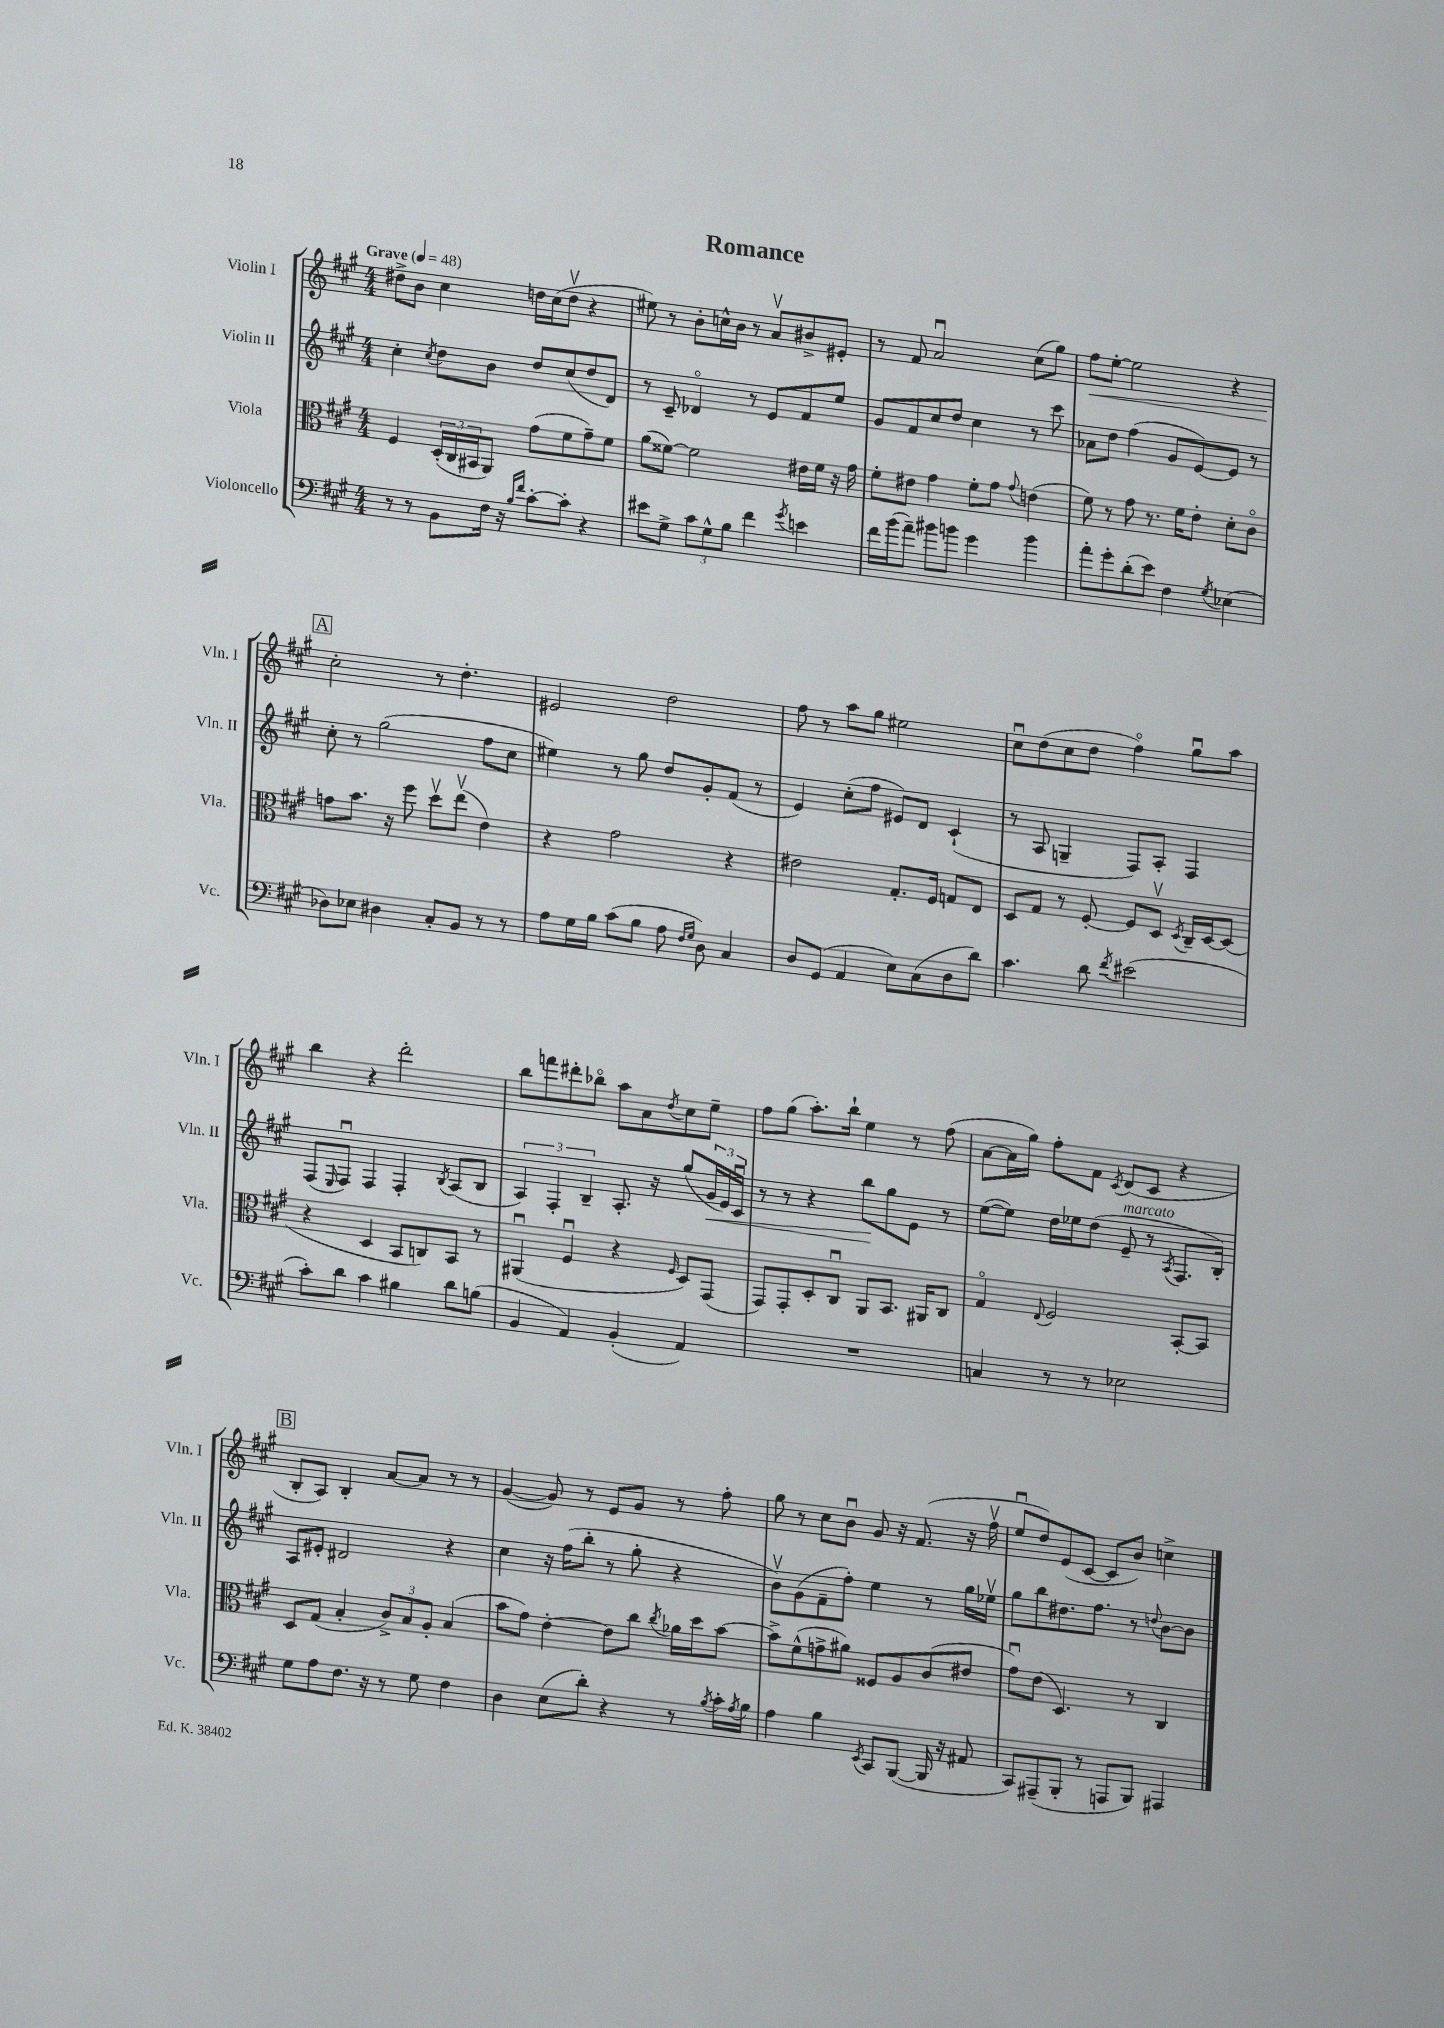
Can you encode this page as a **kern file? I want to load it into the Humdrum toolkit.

**kern	**kern	**kern	**dynam	**kern	**dynam
*part4	*part3	*part2	*part2	*part1	*part1
*staff4	*staff3	*staff2	*staff2	*staff1	*staff1
*I"Violoncello	*I"Viola	*I"Violin II	*	*I"Violin I	*
*I'Vc.	*I'Vla.	*I'Vln. II	*	*I'Vln. I	*
*clefF4	*clefC3	*clefG2	*	*clefG2	*
*k[f#c#g#]	*k[f#c#g#]	*k[f#c#g#]	*	*k[f#c#g#]	*
*M4/4	*M4/4	*M4/4	*	*M4/4	*
*MM48	*MM48	*MM48	*	*MM48	*
=1	=1	=1	=1	=1	=1
!	!	!	!	!LO:TX:a:B:t=Grave	!
8r	4F#/	4cc#'\	.	8dd#X^\L	.
8r	.	.	.	8b\J	.
.	.	8qcc#/	.	.	.
8BB\L	(24D'/LL	8dd\L	.	4cc#\	.
.	24C#/	.	.	.	.
.	24BB#X/J	.	.	.	.
16F#\Jk	8AA/J)	8b\J	.	.	.
16r	.	.	.	.	.
16qqB/LL	.	.	.	.	.
16qqf#/JJ	.	.	.	.	.
[8c#'\L	(8g#\L	8dd/L	.	16ddn\LL	.
.	.	.	.	(16cc#\J	.
8c#'\J]	8f#\	(8cc#/	.	8ddv\J	.
4r	8g#~\)	8dd/	.	4r	.
.	8f#\J	8d/J)	.	.	.
=2	=2	=2	=2	=2	=2
8e#X\L	(8a\L	8r	.	8ee#X\)	.
8G#^\J	[8f##X\J)	8c#~/	.	8r	.
12c#\L	2f##\]	4d-X/	.	8b'\L	.
12G#^^\	.	.	.	.	.
.	.	.	.	16ccn^^\L	.
12B\J	.	.	.	.	.
.	.	.	.	16b\JJ	.
4f#\	.	8r	.	8r	.
.	.	8e/L	.	8av/L	.
8qg#/	.	.	.	.	.
4en\	16e#X\LL	8f#/	.	8b#X^/	.
.	16f##\JJ	.	.	.	.
.	16r	8ee/J	.	8e#X'/J	.
.	16g#\	.	.	.	.
=3	=3	=3	=3	=3	=3
16f#\LL	8f#'\L	8g#/L	.	8r	.
(16b\J	.	.	.	.	.
8a~\J)	8e#X\J	8f#/	.	8f#/	.
8b#X\L	4g#\	8cc#/	.	2au/	.
8bn\J	.	8dd/J	.	.	.
4g#\	8f#'\L	4cc#\	.	.	.
.	8g#\J	.	.	.	.
.	8qqg#/	.	.	.	.
4b\	(4en\	8r	.	(8cc#\L	.
.	.	8ccc#\	.	8gg#\J)	.
=4	=4	=4	=4	=4	=4
!	!	!	!	!	!LO:HP:b
8a'\L	8f#\)	8a-X\L	.	8ff#\L	<
8g#'\	8r	8dd\J	.	[8ee'\J	.
(8d'\	8g#\	(4ff#\	.	2ee\]	.
8e\J)	8.r	.	.	.	.
4F#\	.	8g#/L	.	.	.
.	16f#\KL	.	.	.	.
.	8e'\J	[8e/)	.	.	.
8qG#/	.	.	.	.	.
(4E-X\	8d'\L	8e/J]	.	4r	.
.	8c#\J	8r	.	.	.
!!LO:LB:g=z
!!LO:REH:place=s1:t=A
=5	=5	=5	=5	=5	=5
8D-X\L)	8gn\L	8cc#'\	.	2cc#'\	.
8E-X\J	8.b\J	8r	.	.	.
4D#X\	.	(2gg#\	.	.	.
.	16r	.	.	.	.
.	8ff#\	.	.	.	.
8C#'/L	8ddv\L	.	.	8r	[
8BB/J	(8eev\J	.	.	4.dd'\	.
8r	4e\)	8ff#\L	.	.	.
8r	.	8cc#\J	.	.	.
=6	=6	=6	=6	=6	=6
8A\L	4r	4ee#X\)	.	2e#X/	.
16G#\L	.	.	.	.	.
16B\JJ	.	.	.	.	.
(8c#\L	2g#\	8r	.	.	.
8B\J	.	8gg#\	.	.	.
8A\	.	8dd/L	.	2dd\	.
16qqF#/LL	.	.	.	.	.
16qqG#/JJ	.	.	.	.	.
8D\)	.	8g#'/	.	.	.
4C#/	4r	(8f#/J	.	.	.
.	.	8r	.	.	.
=7	=7	=7	=7	=7	=7
8D/L	2e#X\	4e/)	.	8ff#\	.
(8GG#/J	.	.	.	8r	.
4AA/	.	(8cc#'\L	.	8aa\L	.
.	.	8ff#\J	.	8gg#\J	.
8E\L)	8.G#'/L	8e#X/L)	.	2ee#X\	.
(8C#\	.	8d/J	.	.	.
.	16F#/Jk	.	.	.	.
8D\	8Gn/L	(4c#`/	.	.	.
8d\J)	8E/J	.	.	.	.
=8	=8	=8	=8	=8	=8
4.c#\	8D/L	8r	.	8cc#u\L	.
.	8G#/J	8A/	.	(8dd\	.
.	8r	4Gn~/	.	8cc#\	.
8d\	[8F#'/	.	.	8dd\J	.
8qf#/	.	.	.	.	.
(2e#X\	8F#/L]	8F#/L)	.	4ff#\)	.
.	8Dv/J	8A'/J	.	.	.
.	8qD/	.	.	.	.
.	16C#~/LL	4F#/	.	8gg#u\L	.
.	[16D/J	.	.	.	.
.	(8D/J]	.	.	8aa\J	.
!!LO:LB:g=z
=9	=9	=9	=9	=9	=9
8c#'\L)	4r	(8F#/L	.	4bb\	.
.	.	16qqE/	.	.	.
8d\J	.	8F#u/J)	.	.	.
4c#\	4D/	4F#/	.	4r	.
4B#X\	8BB/L	4F#'/	.	2ddd'\	.
.	8Cn/)	.	.	.	.
.	.	8qB/	.	.	.
8d\L	8BB/J	(8A/L	.	.	.
(8Bn\J	8r	8B/J	.	.	.
=10	=10	=10	=10	=10	=10
4BB/	(4AA#Xu/	6A/)	.	8bb\L	.
.	.	.	.	8fffn\	.
.	.	6F#'/	.	.	.
4AA/)	4F#u/	.	.	8ddd#X'\	.
.	.	6B~/	.	.	.
.	.	.	.	8bb-X\J	.
(4BB'/	4r	8.A'/	.	8aa\L	.
.	.	.	.	8a\	.
.	.	16r	.	.	.
.	16qqF#/	.	.	8qdd/	.
4AA/)	8D/L)	(8gg#/L	.	8cc#\	.
!	!	!	!LO:HP:b	!	!
.	(8GG#/J	24g#/L	<	8ee~\J	.
.	.	24e/)	.	.	.
.	.	24c#u/JJ	.	.	.
=11	=11	=11	=11	=11	=11
1r	8GG#/L)	8r	.	8ff#\L	.
.	8GG#'/	8r	.	(8gg#\J	.
.	8D'/	4r	.	8.aa'\L)	.
.	8C#u/J	.	.	.	.
.	.	.	.	16bb`\Jk	.
.	8AA/L	8bb\L	.	4ee\	.
.	8.BB/J	8gg#\	[	.	.
.	.	8e\J	.	8r	.
.	16AA#X/KL	.	.	.	.
.	8C#/J	8r	.	(8ff#\	.
=12	=12	=12	=12	=12	=12
4Cn/	4G#/	([8ee\L	.	[8a\L	.
.	.	8ee\J])	.	16a\L]	.
.	.	.	.	16gg#\JJ)	.
.	8qqE/	.	.	.	.
8r	2F#/	16dd\LL	.	8ff#'\L	.
.	.	16ee-X\J	.	.	.
8r	.	(8dd\J	.	8f#\J	.
.	.	.	.	8qc#/	.
!	!	!LO:TX:a:i:t=marcato	!	!	!
2E-X\	.	8e~/	.	(8d/L	.
.	.	8r	.	8c#/J	.
.	.	8qA/	.	.	.
.	[8BB'/L	8.F#/L	.	4r	.
.	8BB/J]	.	.	.	.
.	.	16B'/Jk)	.	.	.
!!LO:LB:g=z
!!LO:REH:place=s1:t=B
=13	=13	=13	=13	=13	=13
8G#\L	8D/L	8A/L	.	8B'/L	.
8A\	(8G#/J	8e#X'/J	.	8A/J)	.
8.F#\J	4B'/	2d#X/	.	4B'/	.
16r	.	.	.	.	.
8r	12c#^/L)	.	.	[8a/L	.
.	12B/	.	.	.	.
8G#\	.	.	.	8a/J]	.
.	12A'/J	.	.	.	.
4F#\	(4B/	4r	.	8r	.
.	.	.	.	8r	.
=14	=14	=14	=14	=14	=14
4D\	8b\L	4cc#\	.	([4g#/	.
.	8g#\J)	.	.	.	.
(8E\L	[4e'\	16r	.	8g#/])	.
.	.	(16ff#\KL	.	.	.
8d'\J)	.	8bb'\J	.	8r	.
4r	8e\L]	8r	.	8e/L	.
.	8cc#\J	8gg#'\	.	8g#/J	.
.	8qcc#/	.	.	.	.
8r	16a-X\LL	4r	.	8r	.
.	16dd\J	.	.	.	.
8qB/	.	.	.	.	.
16c#'\LL	[8b\J	.	.	8ff#'\	.
8qA/	.	.	.	.	.
16B\JJ	.	.	.	.	.
=15	=15	=15	=15	=15	=15
4A\	8b^\L]	8bv\L)	.	8gg#\	.
.	(8f#^^\	(8g#\	.	8r	.
4B\	8gn^\	8f#~\	.	8cc#\L	.
.	8a#X\J)	8ff#'\J)	.	8bu\J	.
8qEE/	.	.	.	.	.
8CC#/L	8F##X/L	4ee\	.	8g#/	.
([8BBB/J	8A/	.	.	16r	.
.	.	.	.	(8.f#/	.
16BBB/]	(8c#/	8r	.	.	.
16r	.	.	.	.	.
8AA#X/	8e#X/J	16gg#\LL	.	16r	.
.	.	16ee-Xv\JJ	.	16ff#v\	.
=16	=16	=16	=16	=16	=16
8CC#/L)	8g#u\L)	8gg#\L	.	8eeu/L	.
(8AAA#X~/	(8e\J	8bb\	.	8dd/)	.
8BBB'/J	4.D/)	8.dd#X\	.	(8e/	.
8r	.	.	.	[8c#/J	.
.	.	8.ff#\J	.	.	.
8AAAn/L	.	.	.	8c#/L]	.
8BBB/J)	8r	8r	.	8b/J)	.
.	.	8qqddn/	.	.	.
4AAA#X/	4C#/	[8b\L	.	4ccn^\	.
.	.	8b\J]	.	.	.
==	==	==	==	==	==
*-	*-	*-	*-	*-	*-
